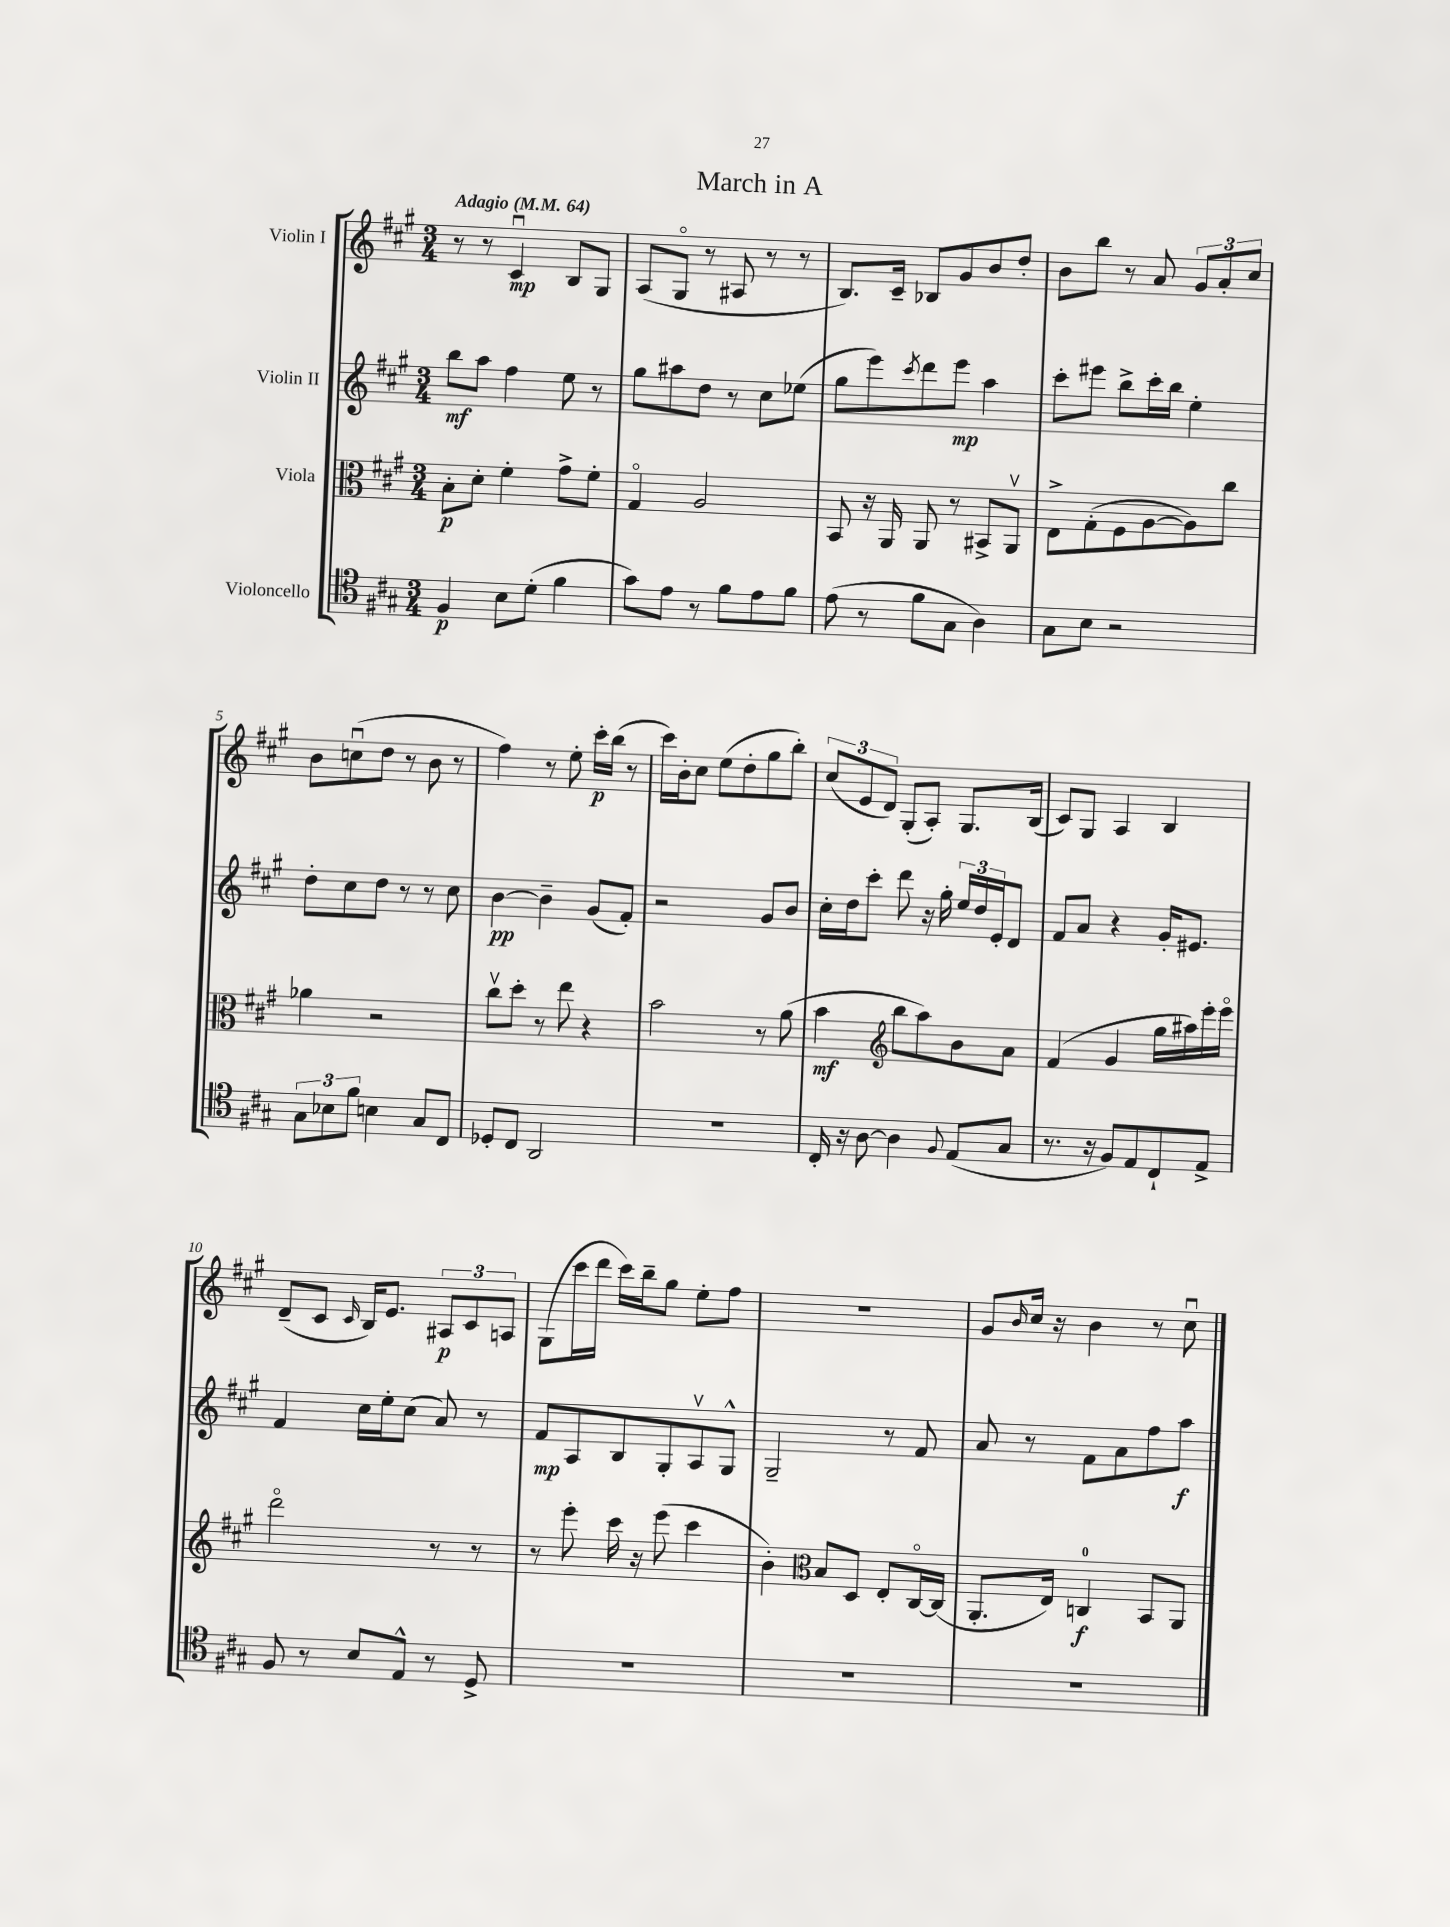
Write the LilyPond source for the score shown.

\header { title = "March in A" }
<<
\new StaffGroup <<
\new Staff = "s0" \with { instrumentName = "Violin I" } {
    \clef treble \key a \major \numericTimeSignature \time 3/4 \tempo "Adagio" 4 = 64
    r8 r8 cis'4\downbow\mp b8 gis8 |
    a8( gis8\flageolet r8 ais8 r8 r8 |
    b8.) cis'16-- bes8 gis'8 b'8 d''8-. |
    b'8 b''8 r8 a'8 \tuplet 3/2 { gis'8 a'8-. cis''8 } |
    b'8 c''8\downbow( d''8 r8 b'8 r8 |
    fis''4) r8 e''8-. cis'''16-.\p b''16( r8 |
    cis'''16) b'16-. cis''8 e''8( d''8-. gis''8 b''8-.) |
    \tuplet 3/2 { cis''8( e'8 d'8) } gis8-.( a8-.) gis8. b16( |
    cis'8) gis8 a4 b4 |
    d'8--( cis'8 \grace { cis'16 } b16) e'8. \tuplet 3/2 { ais8\p cis'8 a8 } |
    gis8( cis'''16 d'''16 cis'''16) b''16-- gis''8 e''8-. fis''8 |
    R2. |
    gis'8 \grace { b'16 } cis''16 r16 b'4 r8 cis''8\downbow \bar "|." |
}
\new Staff = "s1" \with { instrumentName = "Violin II" } {
    \clef treble \key a \major \numericTimeSignature \time 3/4
    b''8\mf a''8 fis''4 e''8 r8 |
    gis''8 ais''8 d''8 r8 cis''8 ees''8( |
    gis''8 e'''8) \acciaccatura { cis'''8 } d'''8 e'''8\mp a''4 |
    cis'''8-. eis'''8 b''8-> cis'''16-. b''16 e''4-. |
    d''8-. cis''8 d''8 r8 r8 cis''8 |
    b'4~\pp b'4-- gis'8( fis'8-.) |
    r2 gis'8 b'8 |
    cis''16-. d''16 cis'''8-. d'''8 r16 gis''16-. \tuplet 3/2 { e''16 d''16 e'16-. } d'8 |
    fis'8 a'8 r4 gis'16-. eis'8. |
    fis'4 cis''16 e''16-. cis''8( a'8) r8 |
    fis'8\mp a8 b8 gis8-. a8\upbow gis8-^ |
    gis2-- r8 fis'8 |
    a'8 r8 fis'8 a'8 fis''8 a''8\f \bar "|." |
}
\new Staff = "s2" \with { instrumentName = "Viola" } {
    \clef alto \key a \major \numericTimeSignature \time 3/4
    b8-.\p d'8-. fis'4-. gis'8-> fis'8-. |
    gis4\flageolet a2 |
    b,8 r16 a,16 a,8 r8 bis,8-> a,8\upbow |
    e8-> gis8-.( fis8 a8~ a8) cis''8 |
    aes'4 r2 |
    cis''8\upbow d''8-. r8 e''8 r4 |
    b'2 r8 a'8( |
    b'4\mf \clef treble b''8 a''8) b'8 a'8 |
    fis'4( gis'4 gis''16 ais''16) e'''16-. e'''16\flageolet |
    d'''2\flageolet r8 r8 |
    r8 e'''8-. cis'''16 r16 e'''8( cis'''4 |
    b'4-.) \clef alto b8 d8 e8-. cis16~\flageolet cis16( |
    a,8.-. e16) c4-0\f b,8 a,8 \bar "|." |
}
\new Staff = "s3" \with { instrumentName = "Violoncello" } {
    \clef tenor \key a \major \numericTimeSignature \time 3/4
    fis4\p b8 d'8-.( fis'4 |
    gis'8) e'8 r8 fis'8 e'8 fis'8 |
    e'8( r8 fis'8 gis8 a4) |
    gis8 b8 r2 |
    \tuplet 3/2 { gis8 bes8 fis'8 } b4 gis8 cis8 |
    des8-. cis8 a,2 |
    R2. |
    cis16-. r16 a8~ a4 \appoggiatura { fis8 } e8( gis8 |
    r8. r16 fis8) e8 cis8-! e8-> |
    fis8 r8 b8 e8-^ r8 d8-> |
    R2. |
    R2. |
    R2. \bar "|." |
}
>>
>>
